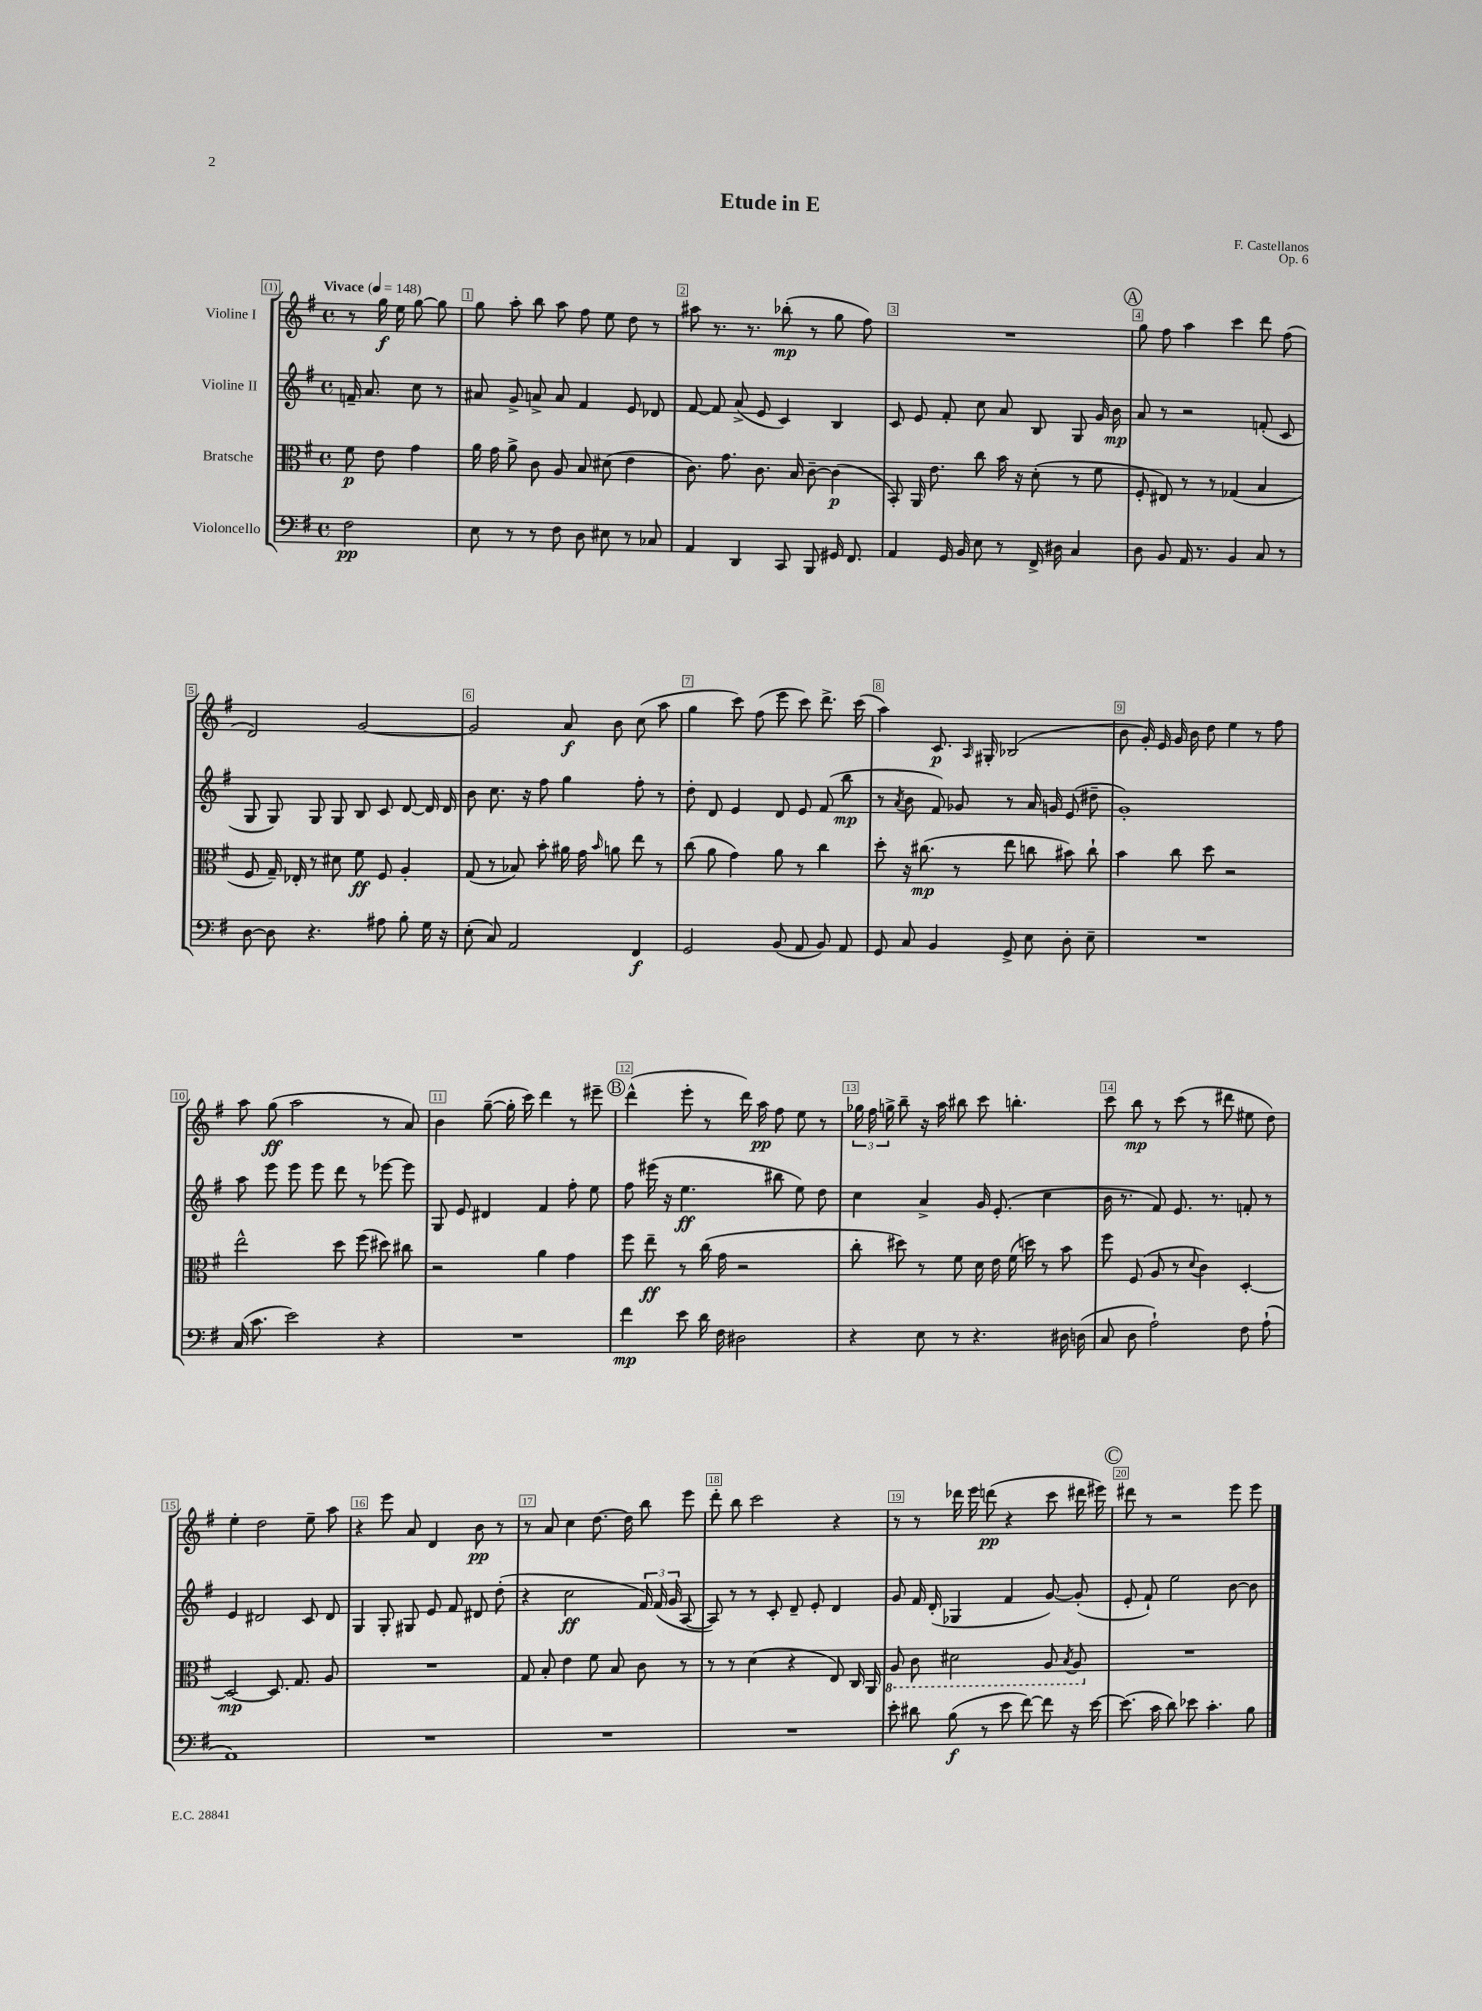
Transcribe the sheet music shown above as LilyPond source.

\header { title = "Etude in E" composer = "F. Castellanos" opus = "Op. 6" }
<<
\new StaffGroup <<
\new Staff = "s0" \with { instrumentName = "Violine I" } {
    \clef treble \key g \major \defaultTimeSignature \time 4/4 \partial 2 \tempo "Vivace" 4 = 148
    \autoBeamOff r8 g''16\f e''16 g''8~ g''8 |
    g''8 a''8-. b''8 a''8 fis''8 e''8 d''8 r8 |
    ais''8 r8. r8. bes''8-.\mp( r8 g''8 fis''8) |
    R1 |
    \mark \markup { \circle "A" } g''8 fis''8 a''4 c'''4 d'''8 fis''8( |
    d'2) g'2~ |
    g'2 a'8\f b'8 c''8( a''8 |
    g''4 c'''8) fis''8( e'''8 c'''8) d'''8.-> c'''16( |
    a''4) c'8.\p \grace { a16 } gis16-. bes2( |
    b'8 g'16-.) e'16 g'16 b'16 d''8 e''4 r8 fis''8 |
    a''8 g''8\ff( a''2 r8 a'8) |
    b'4 g''8~--( g''16-. c'''16) d'''4 r8 eis'''8-- |
    \mark \markup { \circle "B" } d'''4-^( e'''8-. r8 d'''16) a''16\pp fis''8 e''8 r8 |
    \tuplet 3/2 { ges''16 fis''16 g''16-> } b''8-- r16 a''16 bis''8 c'''8 b''4.-. |
    c'''8 b''8\mp r8 c'''8( r8 dis'''8 eis''8 d''8) |
    e''4-. d''2 e''8-- a''8 |
    r4 e'''8 a'8 d'4 b'8\pp r8 |
    r8 a'8 c''4 d''8.~ d''16 b''8 e'''8 |
    d'''8-. b''8 c'''2 r4 |
    r8 r8 des'''16 e'''16 d'''8\pp( r4 c'''8 dis'''16 eis'''16) |
    \mark \markup { \circle "C" } dis'''8 r8 r2 e'''8 e'''8 \bar "|." |
}
\new Staff = "s1" \with { instrumentName = "Violine II" } {
    \clef treble \key g \major \defaultTimeSignature \time 4/4 \partial 2
    \autoBeamOff f'16-- a'8. c''8 r8 |
    ais'8 g'8-> a'8-> a'8 fis'4 e'8 des'8 |
    fis'8~ fis'8 a'8->( e'8 c'4) b4 |
    c'8 e'8 fis'8-. c''8 a'8 b8 g8 g'16 b'16\mp |
    \mark \markup { \circle "A" } a'8 r8 r2 f'8-.( c'8 |
    g8 g8) g8 g8 b8 c'8 d'8~ d'16 d'16 |
    b'8 c''8. r16 fis''8 g''4 fis''8-. r8 |
    d''8-. d'8 e'4 d'8 e'8 fis'8( b''8\mp |
    r8 \acciaccatura { a'8 } b'8 fis'8) ges'8 r8 a'16 g'16 e'8( dis''8-- |
    g'1-.) |
    a''8 e'''8 e'''8 e'''8 d'''8 r8 ees'''8~ ees'''8 |
    g8 e'8 dis'4 fis'4 fis''8-. e''8 |
    \mark \markup { \circle "B" } fis''8 eis'''16( r16 e''4.\ff bis''8 e''8) d''8 |
    c''4 a'4-> g'16 e'8.-.( c''4 |
    b'16 r8. fis'8) e'8. r8. f'8-. r8 |
    e'4 dis'2 c'8 dis'8 |
    g4 g8-. gis8 e'8 fis'8 dis'8 d''8-.( |
    r4 c''2\ff \tuplet 3/2 { fis'16) fis'16( g'16 } a8~ |
    a8) r8 r8 c'8-. d'8-- e'8-. d'4 |
    g'8 fis'16 d'16-.( ges4 fis'4 g'8~) g'8-.( |
    \mark \markup { \circle "C" } e'8-. fis'8-!) e''2 b'8~ b'8 \bar "|." |
}
\new Staff = "s2" \with { instrumentName = "Bratsche" } {
    \clef alto \key g \major \defaultTimeSignature \time 4/4 \partial 2
    \autoBeamOff fis'8\p e'8 g'4 |
    a'16 g'16 a'8-> c'8 a8 b8 dis'8( e'4 |
    c'8.) g'8. c'8. b16 c'8~-- c'4\p( |
    b,8-.) a,16 e'8. c''8 b'16 r16 d'8-.( r8 fis'8 |
    \mark \markup { \circle "A" } fis8-. eis8) r8 r8 ges4( b4 |
    fis8 g16--) ees16-. r8 dis'8 fis'8\ff fis8 a4-. |
    g8( r8 bes8) b'8-. ais'16 g'16 \grace { b'16 } a'8 e''8 r8 |
    c''8( a'8 g'4) a'8 r8 c''4 |
    d''8-. r16 cis''8.\mp( r8 e''8 c''8 bis'8) c''8-! |
    b'4 c''8 d''8 r2 |
    e''2-^ d''8 fis''8( dis''8) cis''8 |
    r2 a'4 g'4 |
    \mark \markup { \circle "B" } fis''8 e''8--\ff r8 c''16( g'16 r2 |
    c''8-. dis''8) r8 fis'8 d'16 e'16 fis'16( d''16) r8 b'8 |
    fis''8 fis8( a8 r8 \appoggiatura { d'8 } c'4) d4~-. |
    d2~\mp d8. g8. a8 |
    R1 |
    g8 b8-. e'4 fis'8 b8 c'8 r8 |
    r8 r8 d'4( r4 e8) c16 a,16 |
    \ottava #-1 a,8 c8 dis2 a,8 \acciaccatura { b,8 } a,8 \ottava #0 |
    \mark \markup { \circle "C" } R1 \bar "|." |
}
\new Staff = "s3" \with { instrumentName = "Violoncello" } {
    \clef bass \key g \major \defaultTimeSignature \time 4/4 \partial 2
    \autoBeamOff fis2\pp |
    e8 r8 r8 fis8 d8 eis8 r8 ces8 |
    a,4 d,4 c,8 b,,8 gis,16 fis,8. |
    a,4 g,16 b,16 e8 r8 fis,16-> dis16 c4 |
    \mark \markup { \circle "A" } d8 b,8 a,16 r8. b,4 c8 r8 |
    d8~ d8 r4. ais8 b8-. g16 r16 |
    e8-.( c8) a,2 fis,4\f |
    g,2 b,8( a,8 b,8) a,8 |
    g,8 c8 b,4 g,8-> e8 d8-. e8-- |
    R1 |
    c16( c'8. e'2) r4 |
    R1 |
    \mark \markup { \circle "B" } fis'4\mp e'8 d'16 fis16 dis2 |
    r4 e8 r8 r4. dis16 d16( |
    c8 d8 a2-!) fis8 a8-!( |
    a,1) |
    R1 |
    R1 |
    R1 |
    e'8-. dis'8 b8\f( r8 e'8 fis'8~) fis'8 r16 e'16~ |
    \mark \markup { \circle "C" } e'8.( c'16 d'8) ees'8 c'4.-. b8 \bar "|." |
}
>>
>>
\layout { \context { \Score \override BarNumber.break-visibility = ##(#f #t #t) barNumberVisibility = #all-bar-numbers-visible \override BarNumber.stencil = #(make-stencil-boxer 0.1 0.3 ly:text-interface::print) } }
